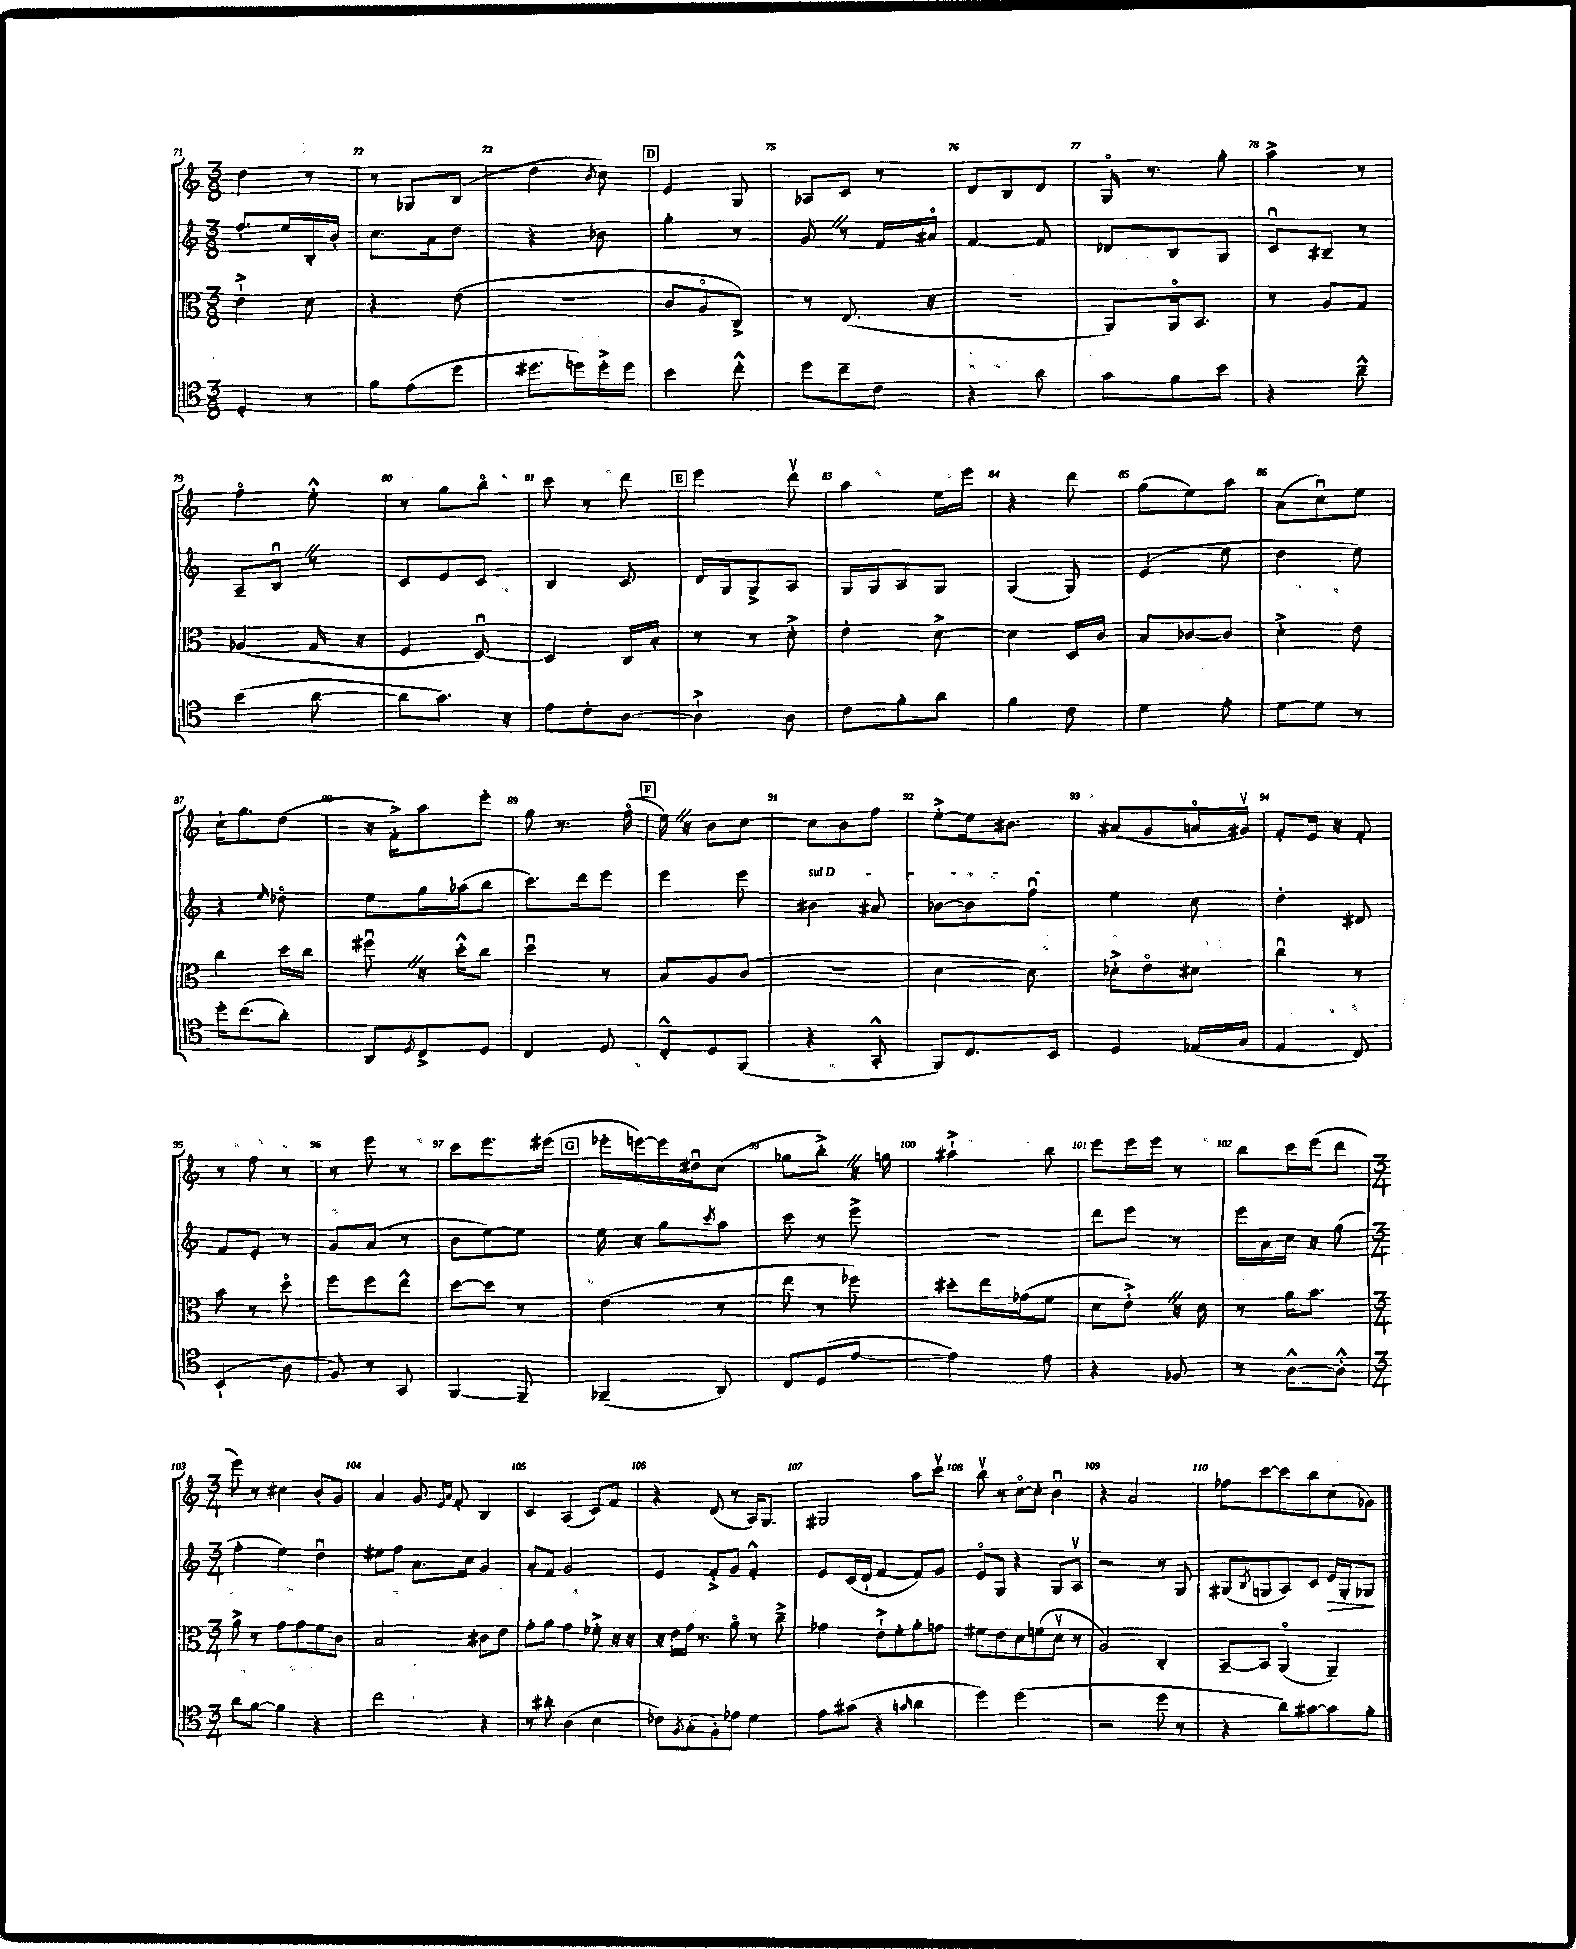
<<
\new StaffGroup <<
\new Staff = "s0" {
    \clef treble \key c \major \numericTimeSignature \time 3/8
    d''4 r8 |
    r8 ges8 b8( |
    d''4 \acciaccatura { b'8 } c''8) |
    \mark \markup { \box "D" } e'4 g8 |
    aes8 c'8 r8 |
    d'8 b8 d'8 |
    g16\flageolet r8. g''8-. |
    a''4-> r8 |
    f''4\flageolet e''8-.-^ |
    r8 g''8 b''8\flageolet |
    c'''8 r8 d'''8 |
    \mark \markup { \box "E" } e'''4 d'''8\upbow |
    a''4 e''16 e'''16 |
    r4 d'''8 |
    g''8( e''8) a''8 |
    a'8( c''8\downbow) e''8 |
    c''16-! g''8. d''8( |
    r16 f'16-.->) a''8 e'''8-. |
    g''8 r8. f''16\flageolet( |
    \mark \markup { \box "F" } e''16) \once \override BreathingSign.text = \markup { \musicglyph "scripts.caesura.straight" } \breathe r16 b'8 c''8~ |
    c''8 b'8 f''8 |
    e''8~-.-> e''16 bis'8. |
    ais'8( g'8 a'16\flageolet gis'16\upbow) |
    f'8-. e'16 r16 f'8-. |
    r8 f''8 r8 |
    r8 e'''8 r8 |
    c'''8 e'''8. eis'''16( |
    \mark \markup { \box "G" } ees'''16-. e'''16~) e'''16 dis''16\downbow c''8( |
    ges''8 b''8-.->) \once \override BreathingSign.text = \markup { \musicglyph "scripts.caesura.straight" } \breathe r16 g''16 |
    ais''4-!-> b''8 |
    e'''8 e'''16 e'''16 r8 |
    b''8 c'''16 e'''16( d'''8 |
    \numericTimeSignature \time 3/4 e'''8) r8 cis''4 b'8-. g'8 |
    a'4 g'8 \grace { e'16 a'16 } f'8-. b4 |
    c'4 a4( c'8) f'8 |
    r4 d'8( r8 a16) g8. |
    gis2 a''8 c'''8\upbow |
    b''8\upbow r8 c''8~\flageolet c''8-. b'4\downbow |
    r4 a'2 |
    fes''8 c'''8~ c'''8 b''8 c''8( ges'8) \bar "|." |
}
\new Staff = "s1" {
    \clef treble \key c \major \numericTimeSignature \time 3/8
    f''8.-. e''16 b16-. b'16-. |
    c''8. a'16 d''8 |
    r4 bes'8 |
    \mark \markup { \box "D" } g''4-. r8 |
    g'8 \once \override BreathingSign.text = \markup { \musicglyph "scripts.caesura.straight" } \breathe r8 f'16 ais'16\flageolet |
    f'4~ f'8 |
    des'8 b8 g8 |
    c'8\downbow bis8-- r8 |
    a8-- b8\downbow \once \override BreathingSign.text = \markup { \musicglyph "scripts.caesura.straight" } \breathe r8 |
    c'8 e'8 c'8 |
    b4 c'8 |
    \mark \markup { \box "E" } d'16 g16 g8-> a8 |
    g16 g16 a8 g8 |
    g4( g8) |
    e'4( e''8 |
    d''4 e''8) |
    r4 \grace { e''16 } des''8\flageolet |
    e''8 g''16 aes''16( b''8 |
    c'''8.) d'''16 e'''8 |
    \mark \markup { \box "F" } e'''4 e'''8 |
    \once \override TextSpanner.bound-details.left.text = \markup { \italic "sul D" } bis'4\startTextSpan ais'8 |
    bes'8~ bes'8 f''8\downbow\stopTextSpan |
    e''4 c''8 |
    d''4-. dis'8 |
    f'8 e'8-. r8 |
    g'8 a'8( r8 |
    b'8 e''8~) e''8 |
    \mark \markup { \box "G" } e''16 r16 g''8 \acciaccatura { c'''8 } a''8 |
    c'''8 r8 e'''8-> |
    R4. |
    d'''8 e'''8 r8 |
    e'''16 a'16 c''16 r16 g''8( |
    \numericTimeSignature \time 3/4 f''4-. e''4) d''4\downbow |
    eis''8 f''8 a'8. c''16 g'4 |
    a'8-. f'8 g'2 |
    e'4 f'8-.-> g'8 f'4-.-^ |
    e'8 c'16( d'16-! f'4~ f'8) g'8 |
    e'8\flageolet g8 r4 g8 a8\upbow |
    r2 r8 g8 |
    gis8( \acciaccatura { b8 } g8 a8) c'8 e'16\> g16-. ges8\! \bar "|." |
}
\new Staff = "s2" {
    \clef alto \key c \major \numericTimeSignature \time 3/8
    e'4-!-> d'8 |
    r4 e'8( |
    R4. |
    \mark \markup { \box "D" } c'8 a8\flageolet c8->) |
    r8 e8.( r16 |
    R4. |
    a,8) a,16\flageolet b,8. |
    r8 a8 g8 |
    aes4( g16 r16 |
    f4 d8~\downbow) |
    d4 c16 b16-. |
    \mark \markup { \box "E" } r8 r8 d'8-.-> |
    e'4-. d'8~-> |
    d'4 d16 c'16 |
    b8 ces'8~ ces'8 |
    d'4-.-> e'8 |
    c''4 d''16 c''16 |
    fis''8\downbow \once \override BreathingSign.text = \markup { \musicglyph "scripts.caesura.straight" } \breathe r16 d''16-.-^ c''8 |
    d''4\downbow r8 |
    \mark \markup { \box "F" } b8 a8 c'8( |
    R4. |
    d'4~ d'8) |
    des'8-.-> e'8\flageolet dis'8 |
    c''4\downbow r8 |
    b'8 r8 d''8\flageolet |
    f''8 f''8 e''8-^ |
    d''8~ d''8 r8 |
    \mark \markup { \box "G" } e'4( r8 |
    e''8 r8 fes''8) |
    dis''8-. e''16 ges'16( f'8 |
    d'8 e'8-.->) \once \override BreathingSign.text = \markup { \musicglyph "scripts.caesura.straight" } \breathe r16 d'16 |
    r8 a'16 b'8. |
    \numericTimeSignature \time 3/4 a'8-> r8 g'8 g'8 f'8 c'8 |
    b2 cis'8 e'8 |
    g'8-. a'8 g'4 fes'8-.-> r16 r16 |
    r16 e'16 g'16 r8. a'8\flageolet r8 c''8---> |
    ges'4 e'8-!-> f'8-. a'8-. g'8 |
    fis'8 e'8 d'8 f'8( d'8\upbow r8 |
    a2) c4-. |
    b,8~-- b,8 a,4\flageolet( a,4--) \bar "|." |
}
\new Staff = "s3" {
    \clef tenor \key c \major \numericTimeSignature \time 3/8
    d4-. r8 |
    f'8 e'8( d''8 |
    dis''8. d''16) d''16-.-> d''16 |
    \mark \markup { \box "D" } b'4 c''8-.-^ |
    d''8 c''8-- c'8 |
    r4 a'8 |
    g'8 f'8 b'8 |
    r4 a'8---^ |
    b'4( a'8~ |
    a'8 g'8.) r16 |
    e'8 c'8-. a8~ |
    \mark \markup { \box "E" } a4-!-> a8 |
    c'8 f'8-. a'8 |
    f'4 c'8 |
    d'4 e'8-. |
    d'8~ d'8 r8 |
    d''16-. c''8.( a'8-.) |
    a,8 \acciaccatura { d8 } c8-> d8 |
    c4 d8 |
    \mark \markup { \box "F" } c8-.-^ d8 f,8( |
    r4 g,8-.-^ |
    f,8) c8. b,16 |
    d4 ees16( g16 |
    e4 c8) |
    b,4-!( a8 |
    f8) r8 g,8 |
    f,4~ f,8-- |
    \mark \markup { \box "G" } fes,4--( a,8) |
    c8 d8( e'8~ |
    e'4) e'8 |
    r4 fes8 |
    r8 a8~-^ a8-.-^ |
    \numericTimeSignature \time 3/4 a'8 f'8~ f'4 r4 |
    c''2 r4 |
    r8 ais'8-. a4( b4 |
    ces'8) \acciaccatura { f8 } g8-.( f8-.) ees'8 d'4 |
    e'8 gis'8( r4 \grace { g'16 } a'4 |
    d''4) d''2( |
    r2 d''8 r8 |
    r4 a'8) gis'8~ gis'8 f'8-. \bar "|." |
}
>>
>>
\layout { \context { \Score currentBarNumber = #71 \override BarNumber.break-visibility = ##(#f #t #t) barNumberVisibility = #all-bar-numbers-visible } }
